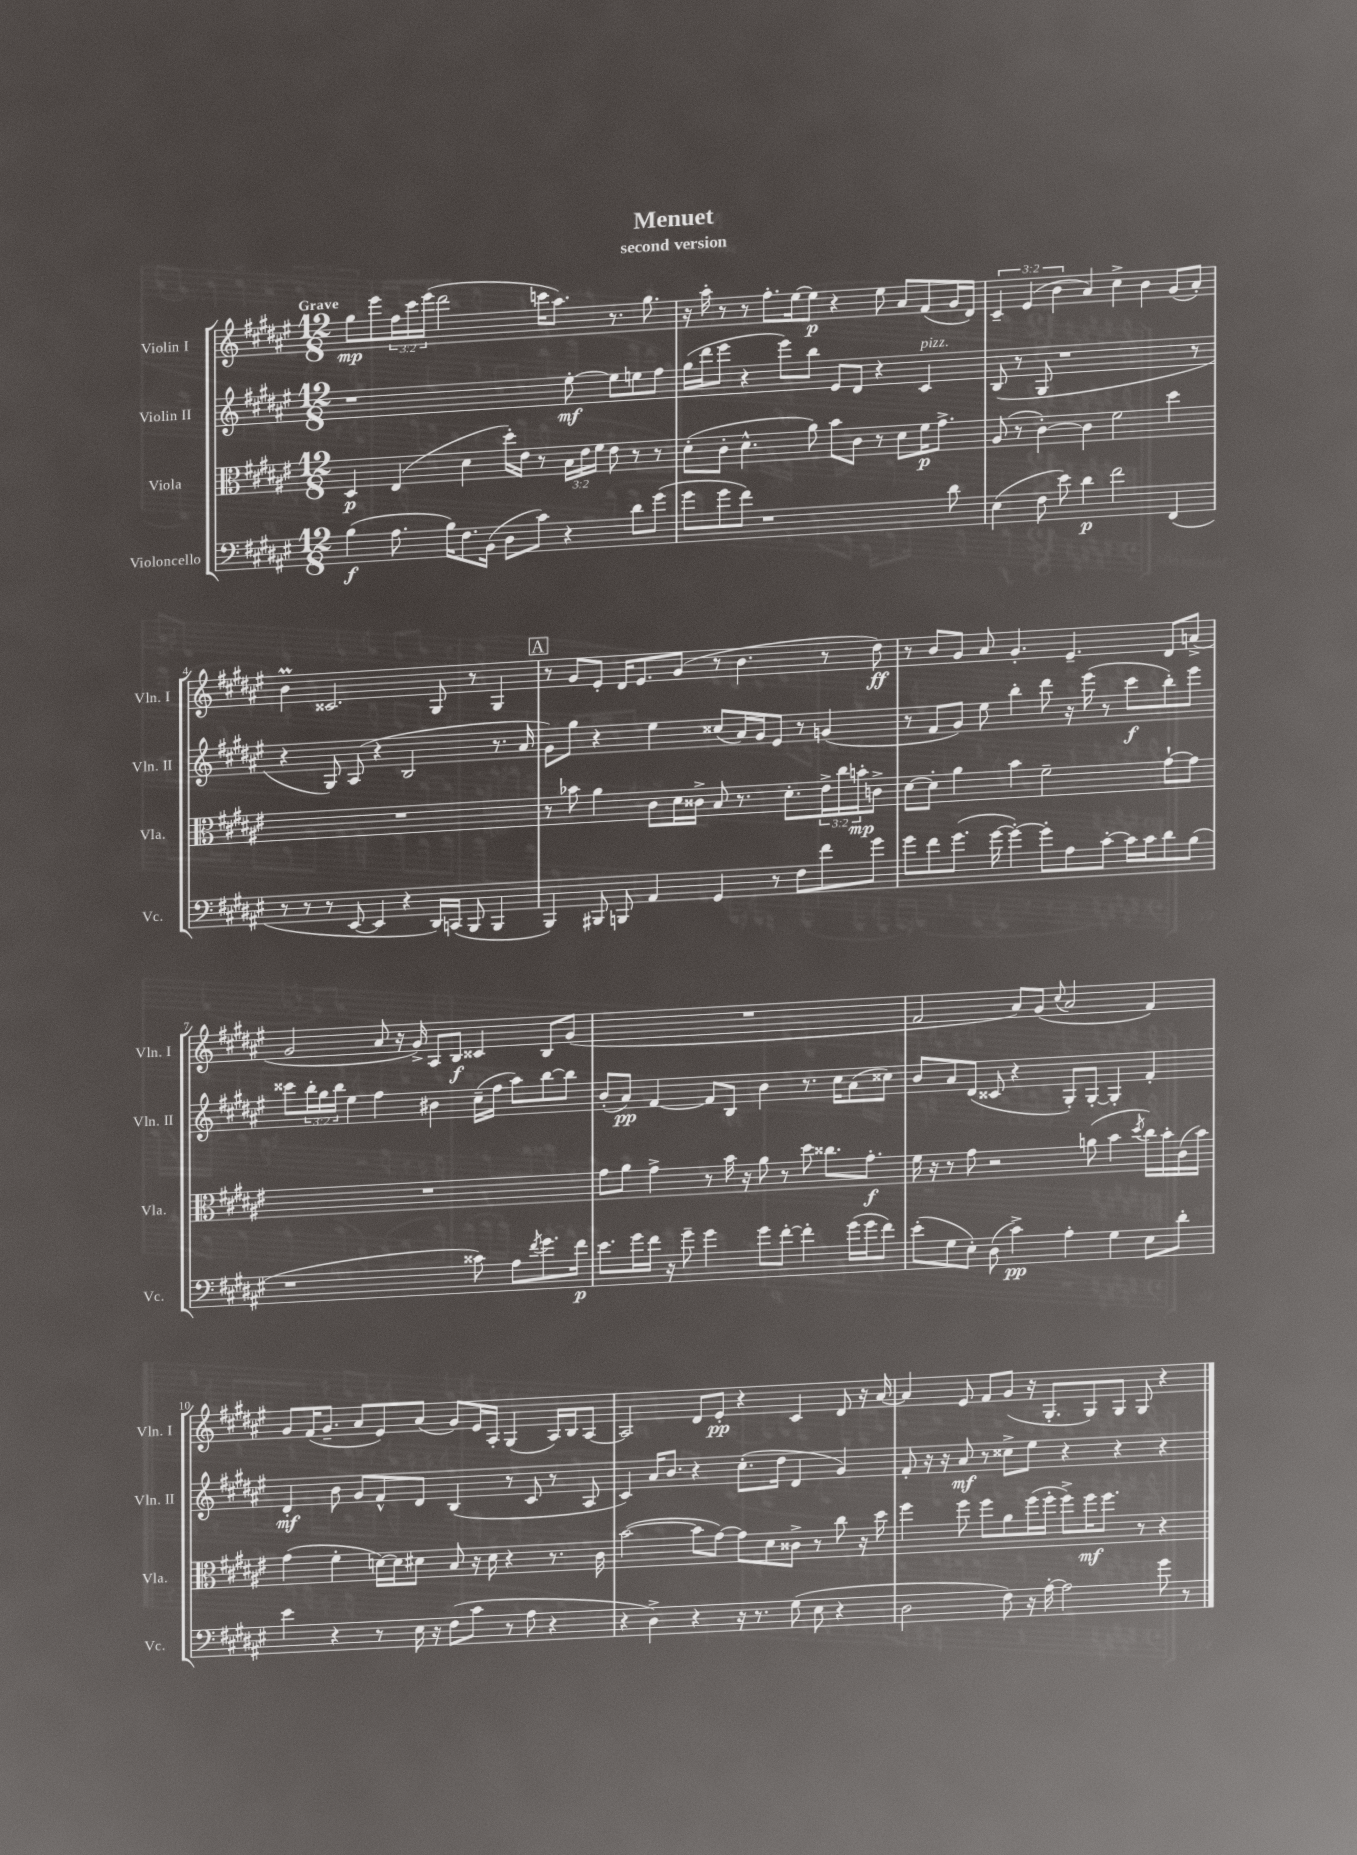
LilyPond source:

\header { title = "Menuet" subtitle = "second version" }
<<
\new StaffGroup <<
\new Staff = "s0" \with { instrumentName = "Violin I" shortInstrumentName = "Vln. I" } {
    \clef treble \key fis \major \numericTimeSignature \time 12/8 \override Staff.TupletNumber.text = #tuplet-number::calc-fraction-text \tempo "Grave"
    gis''8\mp eis'''8 \tuplet 3/2 { fis''16 cis'''16 eis'''16( } dis'''2 c'''16 ais''8.) r8. gis''8. |
    r16 ais''16-. r8 r8 fis''8.-. eis''16~ eis''8\p r4 eis''8 ais'8 fis'8( gis'16 dis'16) |
    \tuplet 3/2 { cis'4-- eis'4( b'4 } ais'4) cis''4-> b'4 gis'8( ais'8-.) |
    b'4\prall cisis'2. gis8 r8 gis4 |
    \mark \markup { \box "A" } r8 gis'8 eis'8-. dis'16 eis'8. gis'8( r8 b'4. r8 dis''8\ff) |
    r8 b'8 gis'8 ais'8 gis'4.-. eis'4.-- dis'8 a'8->( |
    gis'2 ais'8 r16 gis'16->) ais8 b8\f cisis'4 b8 gis'8( |
    R1. |
    fis'2 ais'8) gis'8( \appoggiatura { cis''8 } ais'2 fis'4) |
    gis'8 fis'16( gis'8.-- ais'8 eis'8) ais'8( gis'8) eis'16 ais16-. gis4( ais16) b16 ais8~ |
    ais2 dis'8 eis'8-.\pp r4 cis'4 dis'8 r16 ais'16~ |
    ais'4 eis'8 fis'8 gis'8( r16 gis8.-. gis8) gis8 gis8 r4 \bar "|." |
}
\new Staff = "s1" \with { instrumentName = "Violin II" shortInstrumentName = "Vln. II" } {
    \clef treble \key fis \major \numericTimeSignature \time 12/8 \override Staff.TupletNumber.text = #tuplet-number::calc-fraction-text
    r1 eis''8~-.\mf eis''8 e''8 fis''8 |
    gis''16( dis'''16 eis'''8 r4 eis'''8) b''8 eis'8 dis'8 r4 cis'4^\markup { \italic "pizz." } |
    b8( r8 gis8 r1 r8 |
    r4 gis8) ais8( r4 b2 r8. ais'16 |
    \mark \markup { \box "A" } gis'8) gis''8 r4 eis''4 cisis''8( ais'16) gis'16 eis'8 r8 g'4( |
    r8 fis'8 gis'8) eis''8 b''4-. dis'''8 r16 eis'''16( r8 cis'''8\f b''8-.) eis'''8 |
    cisis'''8 \tuplet 3/2 { b''16-. gis''16 b''16 } eis''4 fis''4 bis'4 cis''16--( fis''16 ais''8) b''8~ b''8 |
    b'8-.( ais'8\pp) fis'4~ fis'8 b8 b'4 r8. cis''16 ais'8( cisis''8) |
    b'8 ais'8 dis'8( cisis'8 r4 gis8-.) gis8~-. gis4-. fis'4-. |
    dis'4-.\mf b'8 gis'8 fis'8-^ dis'8 b4( r8 cis'8 r8 ais8 |
    cis'4) ais'16 b'8. r4 cis''8.-.( dis''16 dis'4 gis'4) |
    fis'8-. r16 r16 ais'8\mf r8 cisis''8-> eis''8 r4 r4 r4 \bar "|." |
}
\new Staff = "s2" \with { instrumentName = "Viola" shortInstrumentName = "Vla." } {
    \clef alto \key fis \major \numericTimeSignature \time 12/8 \override Staff.TupletNumber.text = #tuplet-number::calc-fraction-text
    dis4\p eis4( dis'4 dis''16-.) eis'16 r8 \tuplet 3/2 { b16 eis'16 fis'16 } eis'8 r8 r8 |
    dis'8-.( cis'8-. dis'4.-^ ais'8) b'8 cis'8 r8 dis'8 fis'16\p gis'8.-> |
    ais8( r8 cis'4~-.) cis'4 fis'2 dis''4 |
    R1. |
    \mark \markup { \box "A" } r8 bes'8 ais'4 cis'8 dis'16 cisis'16-> b8 r8. dis'8.-. \tuplet 3/2 { eis'16-> cis''16 b'16-.\mp } c'8-> |
    dis'8~ dis'8-. ais'4 b'4 fis'2-- gis'8~-! gis'8 |
    R1. |
    gis'8 ais'8 gis'4-> r8 b'16 r16 ais'8 r8 dis''8 cisis''8. gis'8.-.\f |
    fis'16 r16 r8 gis'8 r2 a'8( b'4 \acciaccatura { dis''8 } cis''16) b'16-. cis'16( b'16) |
    gis'4( fis'4-. d'16~) d'16 dis'8 b8 r16 dis'16 r4 r8. cis'16 |
    b'2~( b'8 gis'8~) gis'8 dis'8 cisis'8-> r8 cis''8 r16 dis''16 |
    fis''4 fis''8 fis''8 ais'8 fis''16( fis''16-. fis''8->) fis''16\mf fis''8. r8 r4 \bar "|." |
}
\new Staff = "s3" \with { instrumentName = "Violoncello" shortInstrumentName = "Vc." } {
    \clef bass \key fis \major \numericTimeSignature \time 12/8
    b4\f( ais8. b16) fis8. b,16( dis8 cis'8) r4 dis'8 gis'8( |
    gis'8 gis'8 fis'8) r1 dis'8 |
    eis4( fis8 eis'8) dis'4\p fis'2 fis,4( |
    r8 r8 r8 eis,8~ eis,4 r4 dis,16) c,16( b,,8 b,,4 |
    \mark \markup { \box "A" } b,,4) bis,,8 b,,8 ais,4 gis,4 r8 fis8 fis'8 gis'8 |
    gis'8 fis'8 gis'8.( gis'16~ gis'4~-.) gis'8-. ais8 cis'8~-. cis'16 cis'16 dis'8 b8( |
    r1 cisis'8) ais8 \acciaccatura { fis'8 } gis'8. fis'16\p |
    eis'8. gis'16 fis'16 r16 gis'8-- gis'4 gis'8 fis'8~-. fis'4-. gis'16( gis'16 fis'8) |
    eis'8-.( gis8 eis8-.) dis8( cis'4->\pp) ais4-. gis4 eis8 dis'8-. |
    eis'4 r4 r8 eis16 r16 fis8( cis'8 r8 ais8 r4 |
    r4 dis4->) r4 r16 r8. gis8( eis8 r4 |
    dis2 fis8) r16 ais16~-. ais2 gis'8 r8 \bar "|." |
}
>>
>>
